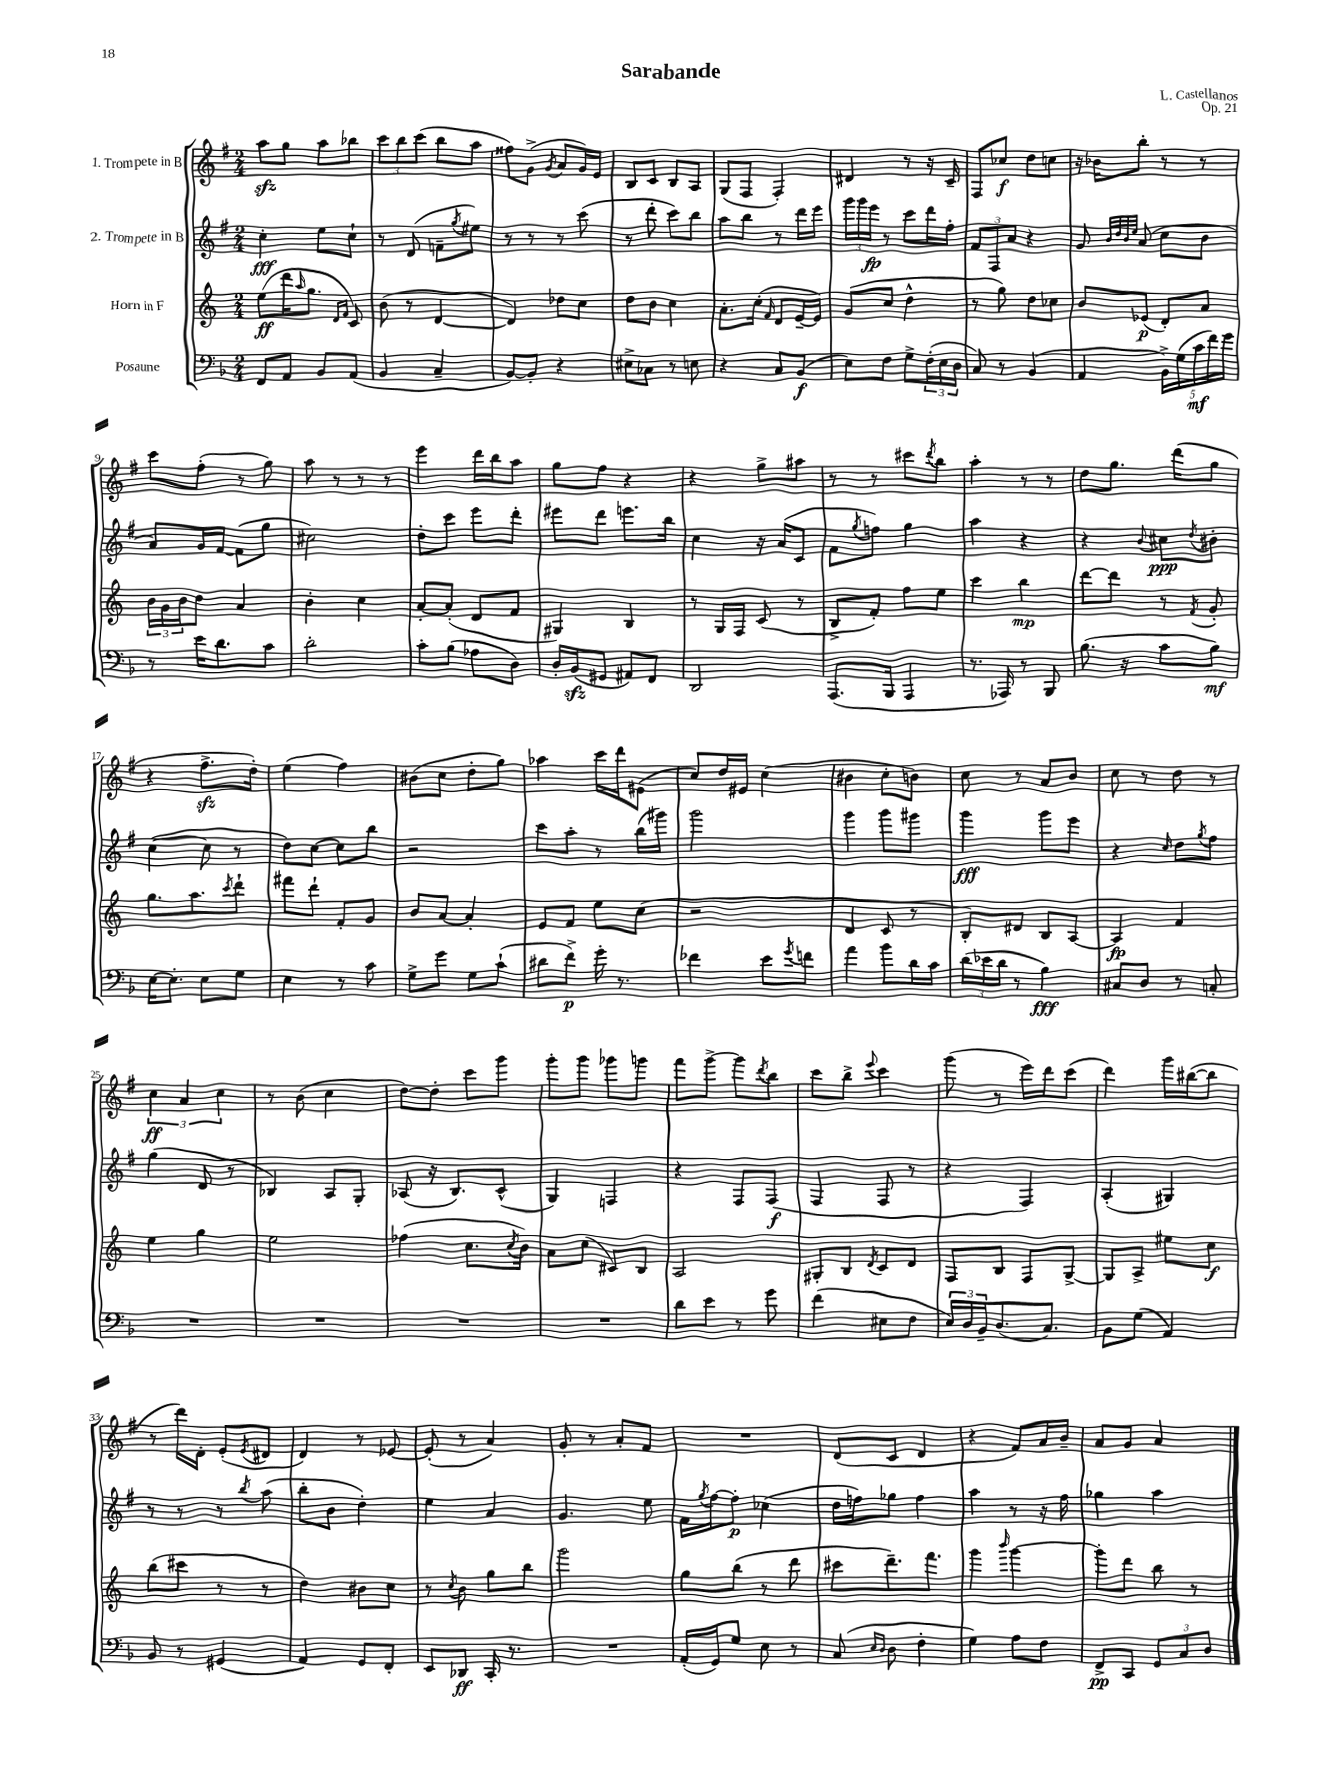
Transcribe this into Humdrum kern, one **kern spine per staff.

**kern	**dynam	**kern	**dynam	**kern	**dynam	**kern	**dynam
*part4	*part4	*part3	*part3	*part2	*part2	*part1	*part1
*staff4	*staff4	*staff3	*staff3	*staff2	*staff2	*staff1	*staff1
*I"Posaune	*	*I"Horn in F	*	*I"2. Trompete in B	*	*I"1. Trompete in B	*
*clefF4	*	*clefG2	*	*clefG2	*	*clefG2	*
*k[b-]	*	*k[]	*	*k[f#]	*	*k[f#]	*
*M2/4	*	*M2/4	*	*M2/4	*	*M2/4	*
=1	=1	=1	=1	=1	=1	=1	=1
8FF/L	.	(8ee\L	ff	4cc'\	fff	8aazz\L	.
8AA/J	.	16ddd\K	.	.	.	8gg\J	.
.	.	16qqaa/	.	.	.	.	.
.	.	8.gg\J	.	.	.	.	.
8BB-/L	.	.	.	8ee\L	.	8aa\L	.
.	.	16qqd/LL	.	.	.	.	.
.	.	16qqf/JJ	.	.	.	.	.
(8AA/J	.	8c/)	.	8cc`\J	.	8bb-X\J	.
=2	=2	=2	=2	=2	=2	=2	=2
4BB-/	.	(8b\	.	8r	.	12ccc\L	.
.	.	.	.	.	.	12bb\	.
.	.	8r	.	(8d/	.	.	.
.	.	.	.	.	.	(12ccc\J	.
4C~/	.	[4d/	.	8fn~\L	.	8bb\L	.
.	.	.	.	8qgg/	.	.	.
.	.	.	.	8ee#X\J)	.	8aa\J	.
=3	=3	=3	=3	=3	=3	=3	=3
[8BB-/L)	.	4d/])	.	8r	.	8ff##X\L)	.
8BB-'/J]	.	.	.	8r	.	(8g^\J	.
.	.	.	.	.	.	8qg/	.
4r	.	8dd-X\L	.	8r	.	8a/L	.
.	.	8cc\J	.	(8ccc\	.	16g/L)	.
.	.	.	.	.	.	16e/JJ	.
=4	=4	=4	=4	=4	=4	=4	=4
8E#X^\L	.	8dd\L	.	8r	.	8B/L	.
8C-X\J	.	8b\J	.	8ddd'\	.	8c/J	.
8r	.	4cc\	.	8ccc\L)	.	8B/L	.
8En\	.	.	.	8bb\J	.	8A/J	.
=5	=5	=5	=5	=5	=5	=5	=5
4r	.	8.a'\L	.	8aa\L	.	(8G/L	.
.	.	.	.	8bb\J	.	8F#/J	.
.	.	(16cc'\Jk	.	.	.	.	.
.	.	16qqf/	.	.	.	.	.
8C/L	.	8d/L	.	8r	.	4F#'/)	.
(8BB-/J	f	[16e~/L	.	16ddd\LL	.	.	.
.	.	16e/JJ])	.	16eee\JJ	.	.	.
=6	=6	=6	=6	=6	=6	=6	=6
8E\L)	.	(8g/L	.	24ggg\LL	.	4d#X/	.
.	.	.	.	24ggg\	.	.	.
.	.	.	.	24eee\JJ	fp	.	.
8F\J	.	8cc/J	.	8r	.	.	.
8G^\L	.	4dd^^\	.	8ccc\L	.	8r	.
(24F'\L	.	.	.	16ddd\L	.	16r	.
24E\	.	.	.	.	.	.	.
.	.	.	.	16ff#'\JJ	.	16c~/	.
24D\JJ	.	.	.	.	.	.	.
=7	=7	=7	=7	=7	=7	=7	=7
8C/)	.	8r	.	12f#/L	.	8F#/L	.
.	.	.	.	12F#/	.	.	.
8r	.	8gg\)	.	.	.	8cc-X/J	f
.	.	.	.	12a/J	.	.	.
(4BB-/	.	8dd\L	.	4r	.	8dd\L	.
.	.	8cc-X\J	.	.	.	8ccn\J	.
=8	=8	=8	=8	=8	=8	=8	=8
4AA/	.	8b/L	.	8g/	.	16r	.
.	.	.	.	.	.	16b-X\KL	.
.	.	.	.	32qqb/LLL	.	.	.
.	.	.	.	32qqdd/	.	.	.
.	.	.	.	32qqb/	.	.	.
.	.	.	.	32qqee/JJJ	.	.	.
.	.	(8e-X/J	p	(8a/	.	8bb'\J	.
20BB-^\LL)	.	8d'/L)	.	8cc\L	.	8r	.
(20G\	.	.	.	.	.	.	.
20c\	mf	.	.	.	.	.	.
.	.	8a/J	.	8b\J	.	8r	.
20f\)	.	.	.	.	.	.	.
20g\JJ	.	.	.	.	.	.	.
!!LO:LB:g=z
=9	=9	=9	=9	=9	=9	=9	=9
8r	.	24b\LL	.	8a/L)	.	8ccc\L	.
.	.	24g\	.	.	.	.	.
.	.	24b\J	.	.	.	.	.
16e\KL	.	8dd\J	.	16g/L	.	(8ff#'\J	.
8.d\	.	.	.	[16f#/JJ	.	.	.
.	.	4a/	.	(8f#\L]	.	8r	.
8c\J	.	.	.	8gg\J	.	8gg\)	.
=10	=10	=10	=10	=10	=10	=10	=10
2d'\	.	4b'\	.	2cc#X\)	.	8aa\	.
.	.	.	.	.	.	8r	.
.	.	4cc\	.	.	.	8r	.
.	.	.	.	.	.	8r	.
=11	=11	=11	=11	=11	=11	=11	=11
8c'\L	.	[8a'/L	.	8dd'\L	.	4eee\	.
(8B-\J	.	(8a'/J]	.	8ccc\J	.	.	.
8A-X\L	.	8d/L	.	8eee\L	.	16ddd\LL	.
.	.	.	.	.	.	16bb\J	.
8D\J)	.	8f/J	.	8ddd'\J	.	8aa\J	.
=12	=12	=12	=12	=12	=12	=12	=12
16D'/LL	.	4G#X/)	.	8eee#X\L	.	8gg\L	.
(16BB-zz/J	.	.	.	.	.	.	.
8GG#X/J	.	.	.	8ddd\J	.	8ff#\J	.
8AA#X/L)	.	4B/	.	8.eeen\L	.	4r	.
8FF/J	.	.	.	.	.	.	.
.	.	.	.	16bb\Jk	.	.	.
=13	=13	=13	=13	=13	=13	=13	=13
2DD/	.	8r	.	4cc\	.	4r	.
.	.	16G/LL	.	.	.	.	.
.	.	16F/JJ	.	.	.	.	.
.	.	(8c/	.	16r	.	8gg^\L	.
.	.	.	.	(16a/KL	.	.	.
.	.	8r	.	8c/J	.	8aa#X\J	.
=14	=14	=14	=14	=14	=14	=14	=14
(8.AAA/L	.	8B^/L	.	8f#\L	.	8r	.
.	.	.	.	8qgg/	.	.	.
.	.	8f'/J)	.	8ffn\J)	.	8r	.
16BBB-/Jk	.	.	.	.	.	.	.
4AAA/	.	8ff\L	.	4gg\	.	8ccc#X\L	.
.	.	.	.	.	.	8qddd/	.
.	.	8ee\J	.	.	.	8bb\J	.
=15	=15	=15	=15	=15	=15	=15	=15
8.r	.	4ccc\	.	4aa\	.	4aa'\	.
16AAA-X/)	.	.	.	.	.	.	.
8r	.	4bb\	mp	4r	.	8r	.
8BBB-/	.	.	.	.	.	8r	.
=16	=16	=16	=16	=16	=16	=16	=16
(8.B-\	.	[8ddd\L	.	4r	.	8dd\L	.
.	.	8ddd\J]	.	.	.	8.gg\J	.
16r	.	.	.	.	.	.	.
.	.	.	.	8qqb/	.	.	.
8c\L	.	8r	.	8cc#X\L	ppp	.	.
.	.	.	.	.	.	(16ddd\KL	.
.	.	8qf/	.	8qdd/	.	.	.
8B-\J)	mf	8g'/	.	8b#X'\J	.	8gg\J	.
!!LO:LB:g=z
=17	=17	=17	=17	=17	=17	=17	=17
[16E\KL	.	8.gg\L	.	([4cc\	.	4r	.
8.E'\J]	.	.	.	.	.	.	.
.	.	8.aa\	.	.	.	.	.
8E\L	.	.	.	8cc\]	.	8.ff#zz^\L	.
.	.	8qccc/	.	.	.	.	.
8G\J	.	8ddd`\J	.	8r	.	.	.
.	.	.	.	.	.	16dd'\Jk)	.
=18	=18	=18	=18	=18	=18	=18	=18
4E\	.	8fff#X\L	.	8dd\L)	.	(4ee\	.
.	.	8ddd`\J	.	[8cc\J	.	.	.
8r	.	8f'/L	.	8cc\L]	.	4ff#\)	.
8c\	.	8g/J	.	8bb\J	.	.	.
=19	=19	=19	=19	=19	=19	=19	=19
8G^\L	.	8b/L	.	2r	.	(8b#X\L	.
8g\J	.	[8a/J	.	.	.	8cc\J	.
8G\L	.	4a'/]	.	.	.	8dd'\L	.
(8c`\J	.	.	.	.	.	8gg\J)	.
=20	=20	=20	=20	=20	=20	=20	=20
8d#X\L	.	8e/L	.	8ccc\L	.	4aa-X\	.
8f^\J)	p	8f/J	.	8aa'\J	.	.	.
16g'\	.	8ee\L	.	8r	.	16ccc\LL	.
8.r	.	.	.	.	.	16ddd\J	.
.	.	(8cc\J	.	(16bb\LL	.	(8e#X\J	.
.	.	.	.	16ggg#X\JJ)	.	.	.
=21	=21	=21	=21	=21	=21	=21	=21
4f-X\	.	2r	.	2ggg\	.	8cc/L)	.
.	.	.	.	.	.	16dd/L	.
.	.	.	.	.	.	16e#X/JJ	.
8e\L	.	.	.	.	.	(4cc\	.
8qg/	.	.	.	.	.	.	.
8fn\J	.	.	.	.	.	.	.
=22	=22	=22	=22	=22	=22	=22	=22
4a\	.	4d/	.	4ggg\	.	4b#X\	.
8b-\L	.	8c/	.	8ggg\L	.	8cc'\L	.
16d\L	.	8r	.	8ggg#X\J	.	8bn\J)	.
16c\JJ	.	.	.	.	.	.	.
=23	=23	=23	=23	=23	=23	=23	=23
(24d\LL	.	8B'/L)	.	4ggg\	fff	8cc\	.
24e-X\	.	.	.	.	.	.	.
24d\JJ	.	.	.	.	.	.	.
8r	.	8d#X/J	.	.	.	8r	.
4B-\)	fff	8B/L	.	8ggg\L	.	8a/L	.
.	.	[8A/J	.	8eee\J	.	8b/J	.
=24	=24	=24	=24	=24	=24	=24	=24
8C#X/L	.	4A/]	fp	4r	.	8cc\	.
8D/J	.	.	.	.	.	8r	.
.	.	.	.	16qqcc/	.	.	.
8r	.	4f/	.	8dd\L	.	8dd\	.
.	.	.	.	8qgg/	.	.	.
8Cn'/	.	.	.	8ff#\J	.	8r	.
!!LO:LB:g=z
=25	=25	=25	=25	=25	=25	=25	=25
2r	.	4ee\	.	(4gg\	.	6cc\	ff
.	.	.	.	.	.	6a/	.
.	.	4gg\	.	8d/	.	.	.
.	.	.	.	.	.	6cc\	.
.	.	.	.	8r	.	.	.
=26	=26	=26	=26	=26	=26	=26	=26
2r	.	2ee\	.	4B-X/)	.	8r	.
.	.	.	.	.	.	(8b\	.
.	.	.	.	8A/L	.	4cc\	.
.	.	.	.	8G'/J	.	.	.
=27	=27	=27	=27	=27	=27	=27	=27
2r	.	(4ff-X\	.	(8A-X/	.	[8dd\L)	.
.	.	.	.	16r	.	8dd'\J]	.
.	.	.	.	8.B/L)	.	.	.
.	.	8.cc\L	.	.	.	8ccc\L	.
.	.	.	.	(8c^^/J	.	8ggg\J	.
.	.	8qcc/	.	.	.	.	.
.	.	16b\Jk)	.	.	.	.	.
=28	=28	=28	=28	=28	=28	=28	=28
2r	.	8a\L	.	4G/)	.	8ggg'\L	.
.	.	(8cc\J	.	.	.	8ggg\J	.
.	.	8c#X/L)	.	4Fn/	.	8ggg-X\L	.
.	.	8B/J	.	.	.	8gggn\J	.
=29	=29	=29	=29	=29	=29	=29	=29
8d\L	.	2A/	.	4r	.	8fff#\L	.
8e\J	.	.	.	.	.	[8ggg^\J	.
8r	.	.	.	8F#/L	.	8ggg\L]	.
.	.	.	.	.	.	8qddd/	.
8g\	.	.	.	(8F#/J	f	8bb\J	.
=30	=30	=30	=30	=30	=30	=30	=30
(4f\	.	8G#X'/L	.	4F#/	.	8ccc\L	.
.	.	8B/J	.	.	.	8bb^\J	.
.	.	8qd/	.	.	.	8qqeee/	.
8E#X\L	.	8c/L	.	8F#/	.	4ccc\	.
8F\J	.	8d/J	.	8r	.	.	.
=31	=31	=31	=31	=31	=31	=31	=31
24E/LL)	.	8F/L	.	4r	.	(8ggg\	.
24D/	.	.	.	.	.	.	.
24BB-~/J	.	.	.	.	.	.	.
(8.D/	.	8B/J	.	.	.	8r	.
.	.	8F/L	.	4F#/)	.	16eee\LL)	.
8.C/J)	.	.	.	.	.	16ddd\J	.
.	.	[8G^/J	.	.	.	(8ccc\J	.
=32	=32	=32	=32	=32	=32	=32	=32
8BB-\L	.	8G/L]	.	(4A'/	.	4ddd\)	.
(8G\J	.	8A^/J	.	.	.	.	.
4AA/)	.	8ee#X\L	.	4G#X/)	.	16ggg\LL	.
.	.	.	.	.	.	([16bb#X\J	.
.	.	8cc\J	f	.	.	8bb#\J]	.
!!LO:LB:g=z
=33	=33	=33	=33	=33	=33	=33	=33
8BB-/	.	(8bb\L	.	8r	.	8r	.
8r	.	8ccc#X\J	.	8r	.	16ddd\LL)	.
.	.	.	.	.	.	16d'\JJ	.
(4GG#X/	.	8r	.	8r	.	(8e'/L	.
.	.	.	.	8qbb/	.	8qe/	.
.	.	8r	.	(8aa\	.	8d#X/J	.
=34	=34	=34	=34	=34	=34	=34	=34
4AA/)	.	4dd\)	.	8bb'\L	.	4d/)	.
.	.	.	.	8b\J	.	.	.
8GG/L	.	8b#X\L	.	4dd'\)	.	8r	.
8FF'/J	.	8cc\J	.	.	.	[8e-X/	.
=35	=35	=35	=35	=35	=35	=35	=35
8EE/L	.	8r	.	4ee\	.	(8e-'/]	.
.	.	8qcc/	.	.	.	.	.
8DD-X/J	ff	8b\	.	.	.	8r	.
16CC'/	.	8gg\L	.	4a/	.	4a/)	.
8.r	.	.	.	.	.	.	.
.	.	8bb\J	.	.	.	.	.
=36	=36	=36	=36	=36	=36	=36	=36
2r	.	2ggg\	.	4.g/	.	8g'/	.
.	.	.	.	.	.	8r	.
.	.	.	.	.	.	8a'/L	.
.	.	.	.	8ee\	.	8f#/J	.
=37	=37	=37	=37	=37	=37	=37	=37
(16AA'/LL	.	8gg\L	.	16f#\LL	.	2r	.
.	.	.	.	8qgg/	.	.	.
16GG/J)	.	.	.	[16ff#\J	.	.	.
8G/J	.	(8bb\J	.	8ff#'\J]	p	.	.
8E\	.	8r	.	(4cc-X\	.	.	.
8r	.	8ddd\	.	.	.	.	.
=38	=38	=38	=38	=38	=38	=38	=38
(8C/	.	8ccc#X\L	.	16dd\LL	.	(8d/L	.
.	.	.	.	16ffn\J)	.	.	.
16qqE/LL	.	.	.	.	.	.	.
16qqD/JJ	.	.	.	.	.	.	.
8D\	.	8.ddd~\)	.	8gg-X\J	.	8c/J	.
4F'\	.	.	.	4ff\	.	4d/	.
.	.	8.fff\J	.	.	.	.	.
=39	=39	=39	=39	=39	=39	=39	=39
4G\)	.	4ggg\	.	4aa\	.	4r	.
.	.	16qqbbb/	.	.	.	.	.
8A\L	.	[4ggg\	.	8r	.	8f#/L)	.
8F\J	.	.	.	16r	.	16a/L	.
.	.	.	.	16ff#\	.	16b~/JJ	.
=40	=40	=40	=40	=40	=40	=40	=40
8FF^/L	pp	8ggg'\L]	.	4gg-X\	.	8a/L	.
8CC/J	.	8ddd\J	.	.	.	8g/J	.
12GG/L	.	8bb\	.	4aa\	.	4a/	.
12C/	.	.	.	.	.	.	.
.	.	8r	.	.	.	.	.
12D/J	.	.	.	.	.	.	.
==	==	==	==	==	==	==	==
*-	*-	*-	*-	*-	*-	*-	*-
